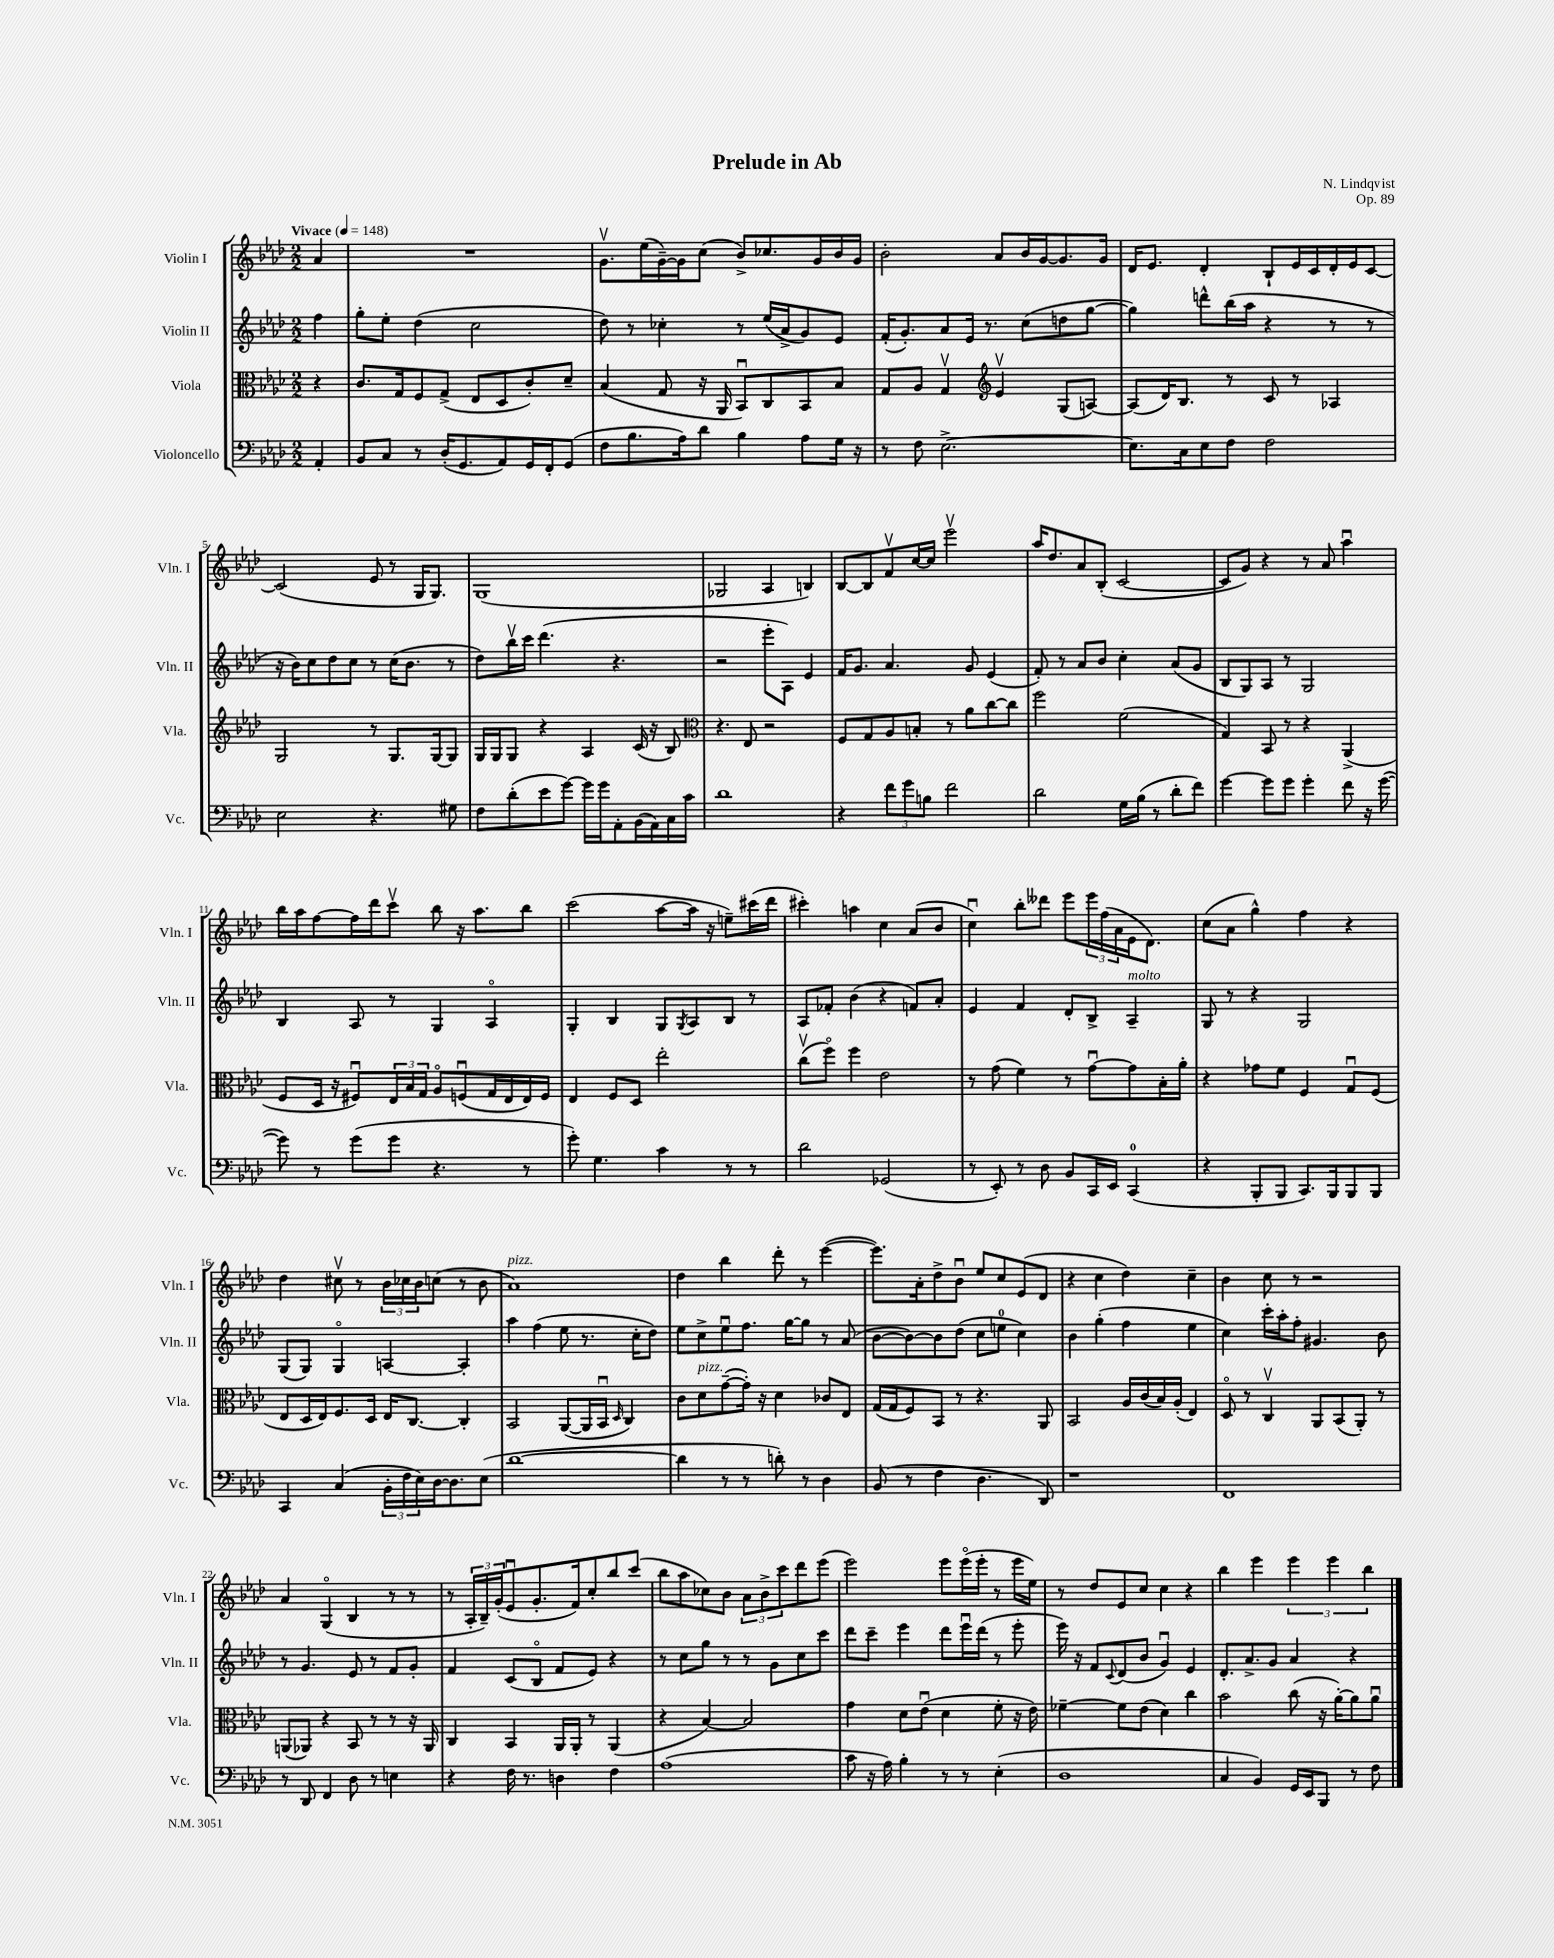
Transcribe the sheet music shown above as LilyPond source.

\header { title = "Prelude in Ab" composer = "N. Lindqvist" opus = "Op. 89" }
<<
\new StaffGroup <<
\new Staff = "s0" \with { instrumentName = "Violin I" shortInstrumentName = "Vln. I" } {
    \clef treble \key aes \major \numericTimeSignature \time 2/2 \partial 4 \tempo "Vivace" 4 = 148
    aes'4 |
    R1 |
    g'8.\upbow ees''16( g'16~--) g'16 c''8( bes'8->) ces''8. g'16 bes'16 g'16 |
    bes'2-. aes'8 bes'16 g'16~ g'8. g'16 |
    des'16 ees'8. des'4-. bes8-! ees'16 c'16 des'16-. ees'16 c'8~ |
    c'2( ees'8 r8 g16 g8.) |
    g1( |
    ges2 aes4 b4) |
    bes8~ bes8 f'8\upbow c''16~ c''16 ees'''2\upbow |
    aes''16 des''8. aes'8 bes8-.( c'2~ |
    c'8 g'8) r4 r8 aes'8 aes''4\downbow |
    bes''16 aes''16 f''8~ f''16 des'''16 c'''8\upbow bes''8 r16 aes''8. bes''8 |
    c'''2( aes''8~ aes''16 r16 e''8--) cis'''16( des'''16 |
    cis'''4-.) a''4 c''4 aes'8( bes'8 |
    c''4\downbow) bes''8-. deses'''8 ees'''8 \tuplet 3/2 { ees'''16 f''16( aes'16 } ees'16 des'8.) |
    c''8( aes'8 g''4-^) f''4 r4 |
    des''4 cis''8\upbow r8 \tuplet 3/2 { bes'16 ces''16 bes'16 } c''8( r8 bes'8 |
    aes'1^\markup { \italic "pizz." }) |
    des''4 bes''4 des'''8-. r8 ees'''4~( |
    ees'''8.) aes'16-. des''8-> bes'8\downbow ees''8 c''8 ees'8( des'8 |
    r4 c''4 des''4) c''4-- |
    bes'4 c''8 r8 r2 |
    aes'4 g4\flageolet( bes4 r8 r8 |
    r8 \tuplet 3/2 { aes16-. bes16--) g'16-.( } ees'8\downbow g'8.-. f'16) c''8-. bes''8 c'''8( |
    bes''8 aes''8 ces''8) bes'8 \tuplet 3/2 { aes'8 bes'8-> c'''8 } des'''8 ees'''8( |
    ees'''2) ees'''8 ees'''16\flageolet( ees'''16-. r8 ees'''16 ees''16) |
    r8 des''8 ees'8 c''8 c''4 r4 |
    bes''4 ees'''4 \tuplet 3/2 { ees'''4 ees'''4 bes''4 } \bar "|." |
}
\new Staff = "s1" \with { instrumentName = "Violin II" shortInstrumentName = "Vln. II" } {
    \clef treble \key aes \major \numericTimeSignature \time 2/2 \partial 4
    f''4 |
    g''8-. ees''8-. des''4( c''2 |
    des''8) r8 ces''4-. r8 ees''16( aes'16-> g'8) ees'8 |
    f'16-.( g'8.-.) aes'8 ees'16 r8. c''8( d''8 g''8~ |
    g''4) d'''8-^ bes''16( aes''16 r4 r8 r8 |
    r16 bes'16) c''8 des''8 c''8 r8 c''16( bes'8. r8 |
    des''8) bes''16\upbow c'''16 des'''4.( r4. |
    r2 ees'''8-. aes8) ees'4 |
    f'16 g'8. aes'4. g'8 ees'4( |
    f'8-.) r8 aes'8 bes'8 c''4-. aes'8( g'8 |
    bes8 g8) aes8 r8 g2 |
    bes4 aes8 r8 g4 aes4\flageolet |
    g4-. bes4 g8 \acciaccatura { g8 } aes8 bes8 r8 |
    aes8 fes'8-. bes'4( r4 f'8) aes'8-. |
    ees'4 f'4 des'8-. bes8-> aes4--^\markup { \italic "molto" } |
    g8 r8 r4 g2 |
    g8( g8) g4\flageolet a4~ a4-. |
    aes''4 f''4( ees''8 r8. c''16-. des''8) |
    ees''8 c''8-> ees''8\downbow f''8. g''16~ g''8 r8 aes'8( |
    bes'8~ bes'8~) bes'8 des''8( c''8 e''8-0 c''4) |
    bes'4 g''4-.( f''4 ees''4 |
    c''4) c'''16-. aes''16-. f''8-. gis'4. bes'8 |
    r8 g'4. ees'8 r8 f'8 g'8-. |
    f'4 c'8( bes8\flageolet f'8 ees'8) r4 |
    r8 c''8 g''8 r8 r8 g'8 c''8 c'''8 |
    des'''8 c'''8-- ees'''4 des'''8 ees'''16\downbow des'''16( r8 ees'''8-. |
    ees'''16) r16 f'8 \appoggiatura { c'8 } des'8( bes'8 g'4\downbow) ees'4 |
    des'8.-. aes'8.-> g'8 aes'4 r4 \bar "|." |
}
\new Staff = "s2" \with { instrumentName = "Viola" shortInstrumentName = "Vla." } {
    \clef alto \key aes \major \numericTimeSignature \time 2/2 \partial 4
    r4 |
    c'8. g16 f8 g8->( ees8 des8 c'8-.) des'8-- |
    bes4( g8 r16 aes,16 bes,8\downbow) c8 bes,8 bes8 |
    g8 aes8 g4\upbow \clef treble ees'4\upbow g8( a8~) |
    a8( des'16) bes8. r8 c'8 r8 aes4 |
    g2 r8 g8. g16~ g8 |
    g16 g16 g8 r4 aes4 c'16( r16 bes8) |
    \clef alto r4. ees8 r2 |
    f8 g8 aes8 b8-. r8 aes'8 c''8~ c''8 |
    f''2 f'2( |
    g4) bes,8 r8 r4 aes,4->( |
    f8 des16 r16 fis8\downbow) \tuplet 3/2 { ees16 bes16 g16 } aes8\flageolet f8\downbow( g16 ees16 ees16) f16 |
    ees4 f8 des8 ees''2-. |
    c''8\upbow( f''8\flageolet) f''4 ees'2 |
    r8 g'8( f'4) r8 g'8~\downbow g'8 bes16-. aes'16-. |
    r4 ges'8 f'8 f4 g8\downbow f8( |
    ees8 des16 ees16) f8. des16 ees16 c8.~ c4-. |
    bes,2 aes,8~( aes,16 bes,16\downbow \grace { des16 } c4) |
    c'8 des'8^\markup { \italic "pizz." } g'8~--( g'16-.) r16 des'4 ces'8 ees8 |
    g16( g16 f8) bes,8 r8 r4. aes,8 |
    bes,2 aes16 c'16( bes16) aes16-.( ees4) |
    des8\flageolet r8 c4\upbow aes,8 bes,8( aes,8-.) r8 |
    a,8( aes,8) r4 bes,8 r8 r8 r16 aes,16 |
    c4 bes,4 aes,16 aes,16-. r8 aes,4( |
    r4 bes4~) bes2 |
    g'4 des'8 ees'8\downbow( des'4 f'8-. r16 ees'16) |
    fes'4~-- fes'8 ees'8( des'4) c''4 |
    bes'2 c''8( r16 aes'16~-.) aes'8 aes'8\downbow \bar "|." |
}
\new Staff = "s3" \with { instrumentName = "Violoncello" shortInstrumentName = "Vc." } {
    \clef bass \key aes \major \numericTimeSignature \time 2/2 \partial 4
    aes,4-. |
    bes,8 c8 r8 des16-.( g,8. aes,8) g,16 f,16-. g,8( |
    f8 bes8. aes16) des'8 bes4 aes8 g16 r16 |
    r8 f8 ees2.~-> |
    ees8. c16 ees8 f8 f2 |
    ees2 r4. gis8 |
    f8 des'8-.( ees'8 g'8~) g'16 g'16 aes,8-. bes,16( aes,16) c16 c'16 |
    des'1 |
    r4 \tuplet 3/2 { f'8 g'8 b8 } f'2 |
    des'2 g16 bes16( r8 des'8-. f'8) |
    g'4~ g'8 g'8 g'4-. f'8 r16 g'16~( |
    g'8) r8 g'8( g'8 r4. r8 |
    g'8-.) g4. c'4 r8 r8 |
    des'2 ges,2( |
    r8 ees,8-.) r8 des8 bes,8 c,16 ees,16 c,4-0( |
    r4 bes,,8-. bes,,8 c,8.) bes,,16 bes,,8 bes,,8 |
    c,4 c4( \tuplet 3/2 { bes,16-. f16 ees16) } des16~ des8. ees8( |
    des'1~ |
    des'4 r8 r8 d'8-.) r8 des4 |
    bes,8( r8 f4 des4. des,8) |
    r1 |
    f,1 |
    r8 des,8 f,4 des8 r8 e4 |
    r4 f16 r8. d4 f4 |
    aes1( |
    c'8 r16 aes16) bes4-. r8 r8 ees4-.( |
    des1 |
    c4 bes,4) g,16 ees,16 bes,,8 r8 f8 \bar "|." |
}
>>
>>
